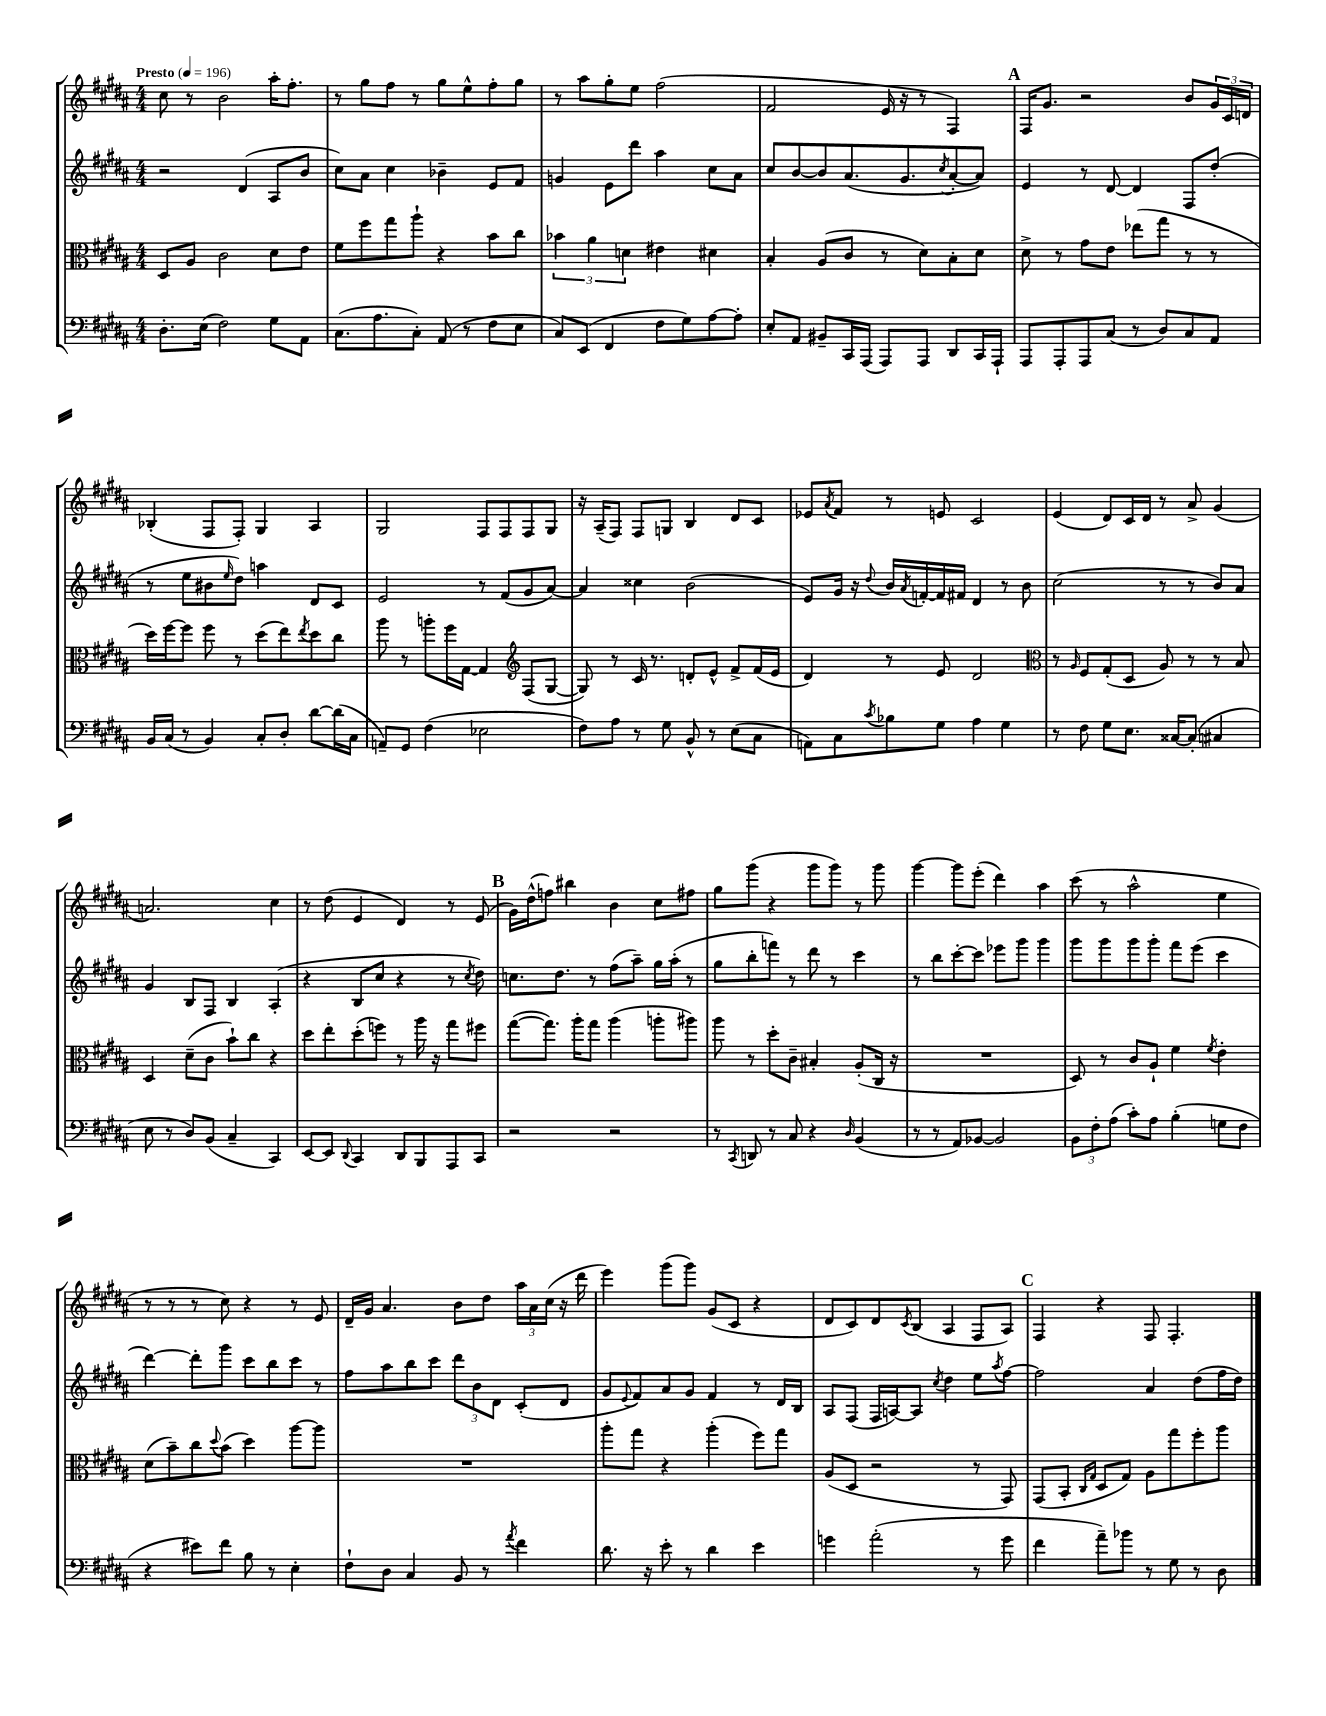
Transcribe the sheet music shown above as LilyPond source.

<<
\new StaffGroup <<
\new Staff = "s0" {
    \clef treble \key b \major \numericTimeSignature \time 4/4 \tempo "Presto" 4 = 196
    cis''8 r8 b'2 ais''16-. fis''8.-. |
    r8 gis''8 fis''8 r8 gis''8 e''8-^ fis''8-. gis''8 |
    r8 ais''8 gis''8-. e''8 fis''2( |
    fis'2 e'16 r16 r8 fis4) |
    \mark \markup { \bold "A" } fis16 gis'8. r2 b'8 \tuplet 3/2 { gis'16 cis'16 d'16 } |
    bes4-.( fis8 fis8-.) gis4 ais4 |
    gis2 fis8 fis8 fis8 gis8 |
    r16 ais16--( fis8) fis8 g8 b4 dis'8 cis'8 |
    ees'8 \acciaccatura { ais'8 } fis'8 r8 e'8 cis'2 |
    e'4( dis'8) cis'16 dis'16 r8 ais'8-> gis'4( |
    a'2.) cis''4 |
    r8 dis''8( e'4 dis'4) r8 e'8( |
    \mark \markup { \bold "B" } gis'16) dis''16-^( f''8) bis''4 b'4 cis''8 fis''8 |
    gis''8 gis'''8( r4 gis'''8 gis'''8) r8 gis'''8 |
    gis'''4~ gis'''8 e'''8-.( dis'''4) ais''4 |
    cis'''8( r8 ais''2-^ e''4 |
    r8 r8 r8 cis''8) r4 r8 e'8 |
    dis'16-- gis'16 ais'4. b'8 dis''8 \tuplet 3/2 { ais''16 ais'16 cis''16( } r16 dis'''16 |
    e'''4) gis'''8( gis'''8) gis'8( cis'8 r4 |
    dis'8 cis'8) dis'8 \acciaccatura { cis'8 } b8( ais4 fis8 ais8) |
    \mark \markup { \bold "C" } fis4 r4 fis8 fis4.-. \bar "|." |
}
\new Staff = "s1" {
    \clef treble \key b \major \numericTimeSignature \time 4/4
    r2 dis'4( ais8 b'8 |
    cis''8) ais'8 cis''4 bes'4-- e'8 fis'8 |
    g'4 e'8 dis'''8 ais''4 cis''8 ais'8 |
    cis''8 b'8~ b'8 ais'8.( gis'8. \acciaccatura { cis''8 } ais'8~-. ais'8) |
    \mark \markup { \bold "A" } e'4 r8 dis'8~ dis'4 fis8 dis''8-.( |
    r8 e''8 bis'8 \grace { e''16 } dis''8) a''4 dis'8 cis'8 |
    e'2 r8 fis'8( gis'8 ais'8~) |
    ais'4 cisis''4 b'2( |
    e'8) gis'16 r16 \appoggiatura { dis''8 } b'16 \acciaccatura { ais'8 } f'16~-. f'16 fis'16 dis'4 r8 b'8 |
    cis''2( r8 r8 b'8) ais'8 |
    gis'4 b8 fis8 b4 ais4-.( |
    r4 b8 cis''8 r4 r8 \acciaccatura { cis''8 } dis''8) |
    \mark \markup { \bold "B" } c''8. dis''8. r8 fis''8( ais''8--) gis''16 ais''16-.( r8 |
    gis''8 b''8-. f'''8) r8 dis'''8 r8 cis'''4 |
    r8 b''8 cis'''8~-. cis'''8 ees'''8 gis'''8 gis'''4 |
    gis'''8 gis'''8 gis'''8 gis'''8-. fis'''8 e'''8( cis'''4 |
    dis'''4~) dis'''8-. gis'''8 cis'''8 b''8 cis'''8 r8 |
    fis''8 ais''8 b''8 cis'''8 \tuplet 3/2 { dis'''8 b'8 dis'8 } cis'8-.( dis'8 |
    gis'8 \appoggiatura { e'8 } fis'8) ais'8 gis'8 fis'4 r8 dis'16 b16 |
    ais8 fis8( fis16 a16~) a8 \acciaccatura { cis''8 } dis''4 e''8 \acciaccatura { ais''8 } fis''8~ |
    \mark \markup { \bold "C" } fis''2 ais'4 dis''8( fis''16 dis''16) \bar "|." |
}
\new Staff = "s2" {
    \clef alto \key b \major \numericTimeSignature \time 4/4
    dis8 ais8 cis'2 dis'8 e'8 |
    fis'8 fis''8 gis''8 ais''8-! r4 b'8 cis''8 |
    \tuplet 3/2 { bes'4 ais'4 d'4 } eis'4 dis'4 |
    b4-. ais8( cis'8 r8 dis'8) b8-. dis'8 |
    \mark \markup { \bold "A" } dis'8-> r8 gis'8 e'8 ees''8( gis''8 r8 r8 |
    dis''16) fis''16~ fis''8 fis''8 r8 dis''8( e''8) \acciaccatura { e''8 } dis''8 cis''8 |
    ais''8 r8 a''8-. fis''16 gis16~ gis4 \clef treble fis8( gis8~ |
    gis8) r8 cis'16 r8. d'8-. e'8-^ fis'8-> fis'16( e'16 |
    dis'4) r8 e'8 dis'2 |
    \clef alto r8 \grace { ais16 } fis8 gis8-.( dis8 ais8) r8 r8 b8 |
    dis4 dis'8--( cis'8 b'8-!) cis''8 r4 |
    dis''8 e''8-. dis''8-.( f''8) r8 ais''16 r16 gis''8 fis''8 |
    \mark \markup { \bold "B" } gis''8~( gis''8.) ais''16-. gis''8 ais''4( a''8-. ais''8) |
    ais''8 r8 dis''8-. cis'8-- bis4-. ais8-.( cis16 r16 |
    R1 |
    dis8) r8 cis'8 ais8-! fis'4 \acciaccatura { fis'8 } e'4-. |
    dis'8( b'8--) cis''8 \appoggiatura { dis''8 } b'8( dis''4) ais''8~ ais''8 |
    R1 |
    ais''8-. gis''8 r4 ais''4-.( fis''8) gis''8 |
    ais8( dis8 r2 r8 gis,8) |
    \mark \markup { \bold "C" } gis,8( b,8-. \grace { cis16 gis16 } dis8 gis8) ais8 gis''8 fis''8-. ais''8 \bar "|." |
}
\new Staff = "s3" {
    \clef bass \key b \major \numericTimeSignature \time 4/4
    dis8.-. e16( fis2) gis8 ais,8 |
    cis8.( ais8. cis8-.) ais,8( r8 fis8 e8 |
    cis8) e,8( fis,4 fis8 gis8) ais8~ ais8-. |
    e8-. ais,8 bis,8-- cis,16 ais,,16( ais,,8) ais,,8 dis,8 cis,16 ais,,16-! |
    \mark \markup { \bold "A" } ais,,8 ais,,8-. ais,,8 cis8( r8 dis8) cis8 ais,8 |
    b,16 cis16( r8 b,4) cis8-. dis8-. dis'8~ dis'16( cis16 |
    a,8--) gis,8 fis4( ees2 |
    fis8) ais8 r8 gis8 b,8-^ r8 e8( cis8 |
    a,8) cis8 \acciaccatura { cis'8 } bes8 gis8 ais4 gis4 |
    r8 fis8 gis8 e8. cisis16~ cisis8-.( cis4 |
    e8 r8 dis8) b,8( cis4-- cis,4) |
    e,8~ e,8 \appoggiatura { dis,8 } cis,4 dis,8 b,,8 ais,,8 cis,8 |
    \mark \markup { \bold "B" } r2 r2 |
    r8 \acciaccatura { cis,8 } d,8 r8 cis8 r4 \grace { dis16 } b,4( |
    r8 r8 ais,8) bes,8~ bes,2 |
    \tuplet 3/2 { b,8 fis8-. ais8( } cis'8-.) ais8 b4-.( g8 fis8 |
    r4 eis'8) fis'8 b8 r8 e4-. |
    fis8-! dis8 cis4 b,8 r8 \acciaccatura { ais'8 } fis'4 |
    dis'8. r16 e'8-. r8 dis'4 e'4 |
    g'4 ais'2-.( r8 g'8 |
    \mark \markup { \bold "C" } fis'4 ais'8--) bes'8 r8 gis8 r8 dis8 \bar "|." |
}
>>
>>
\layout { \context { \Score \remove "Bar_number_engraver" } }
